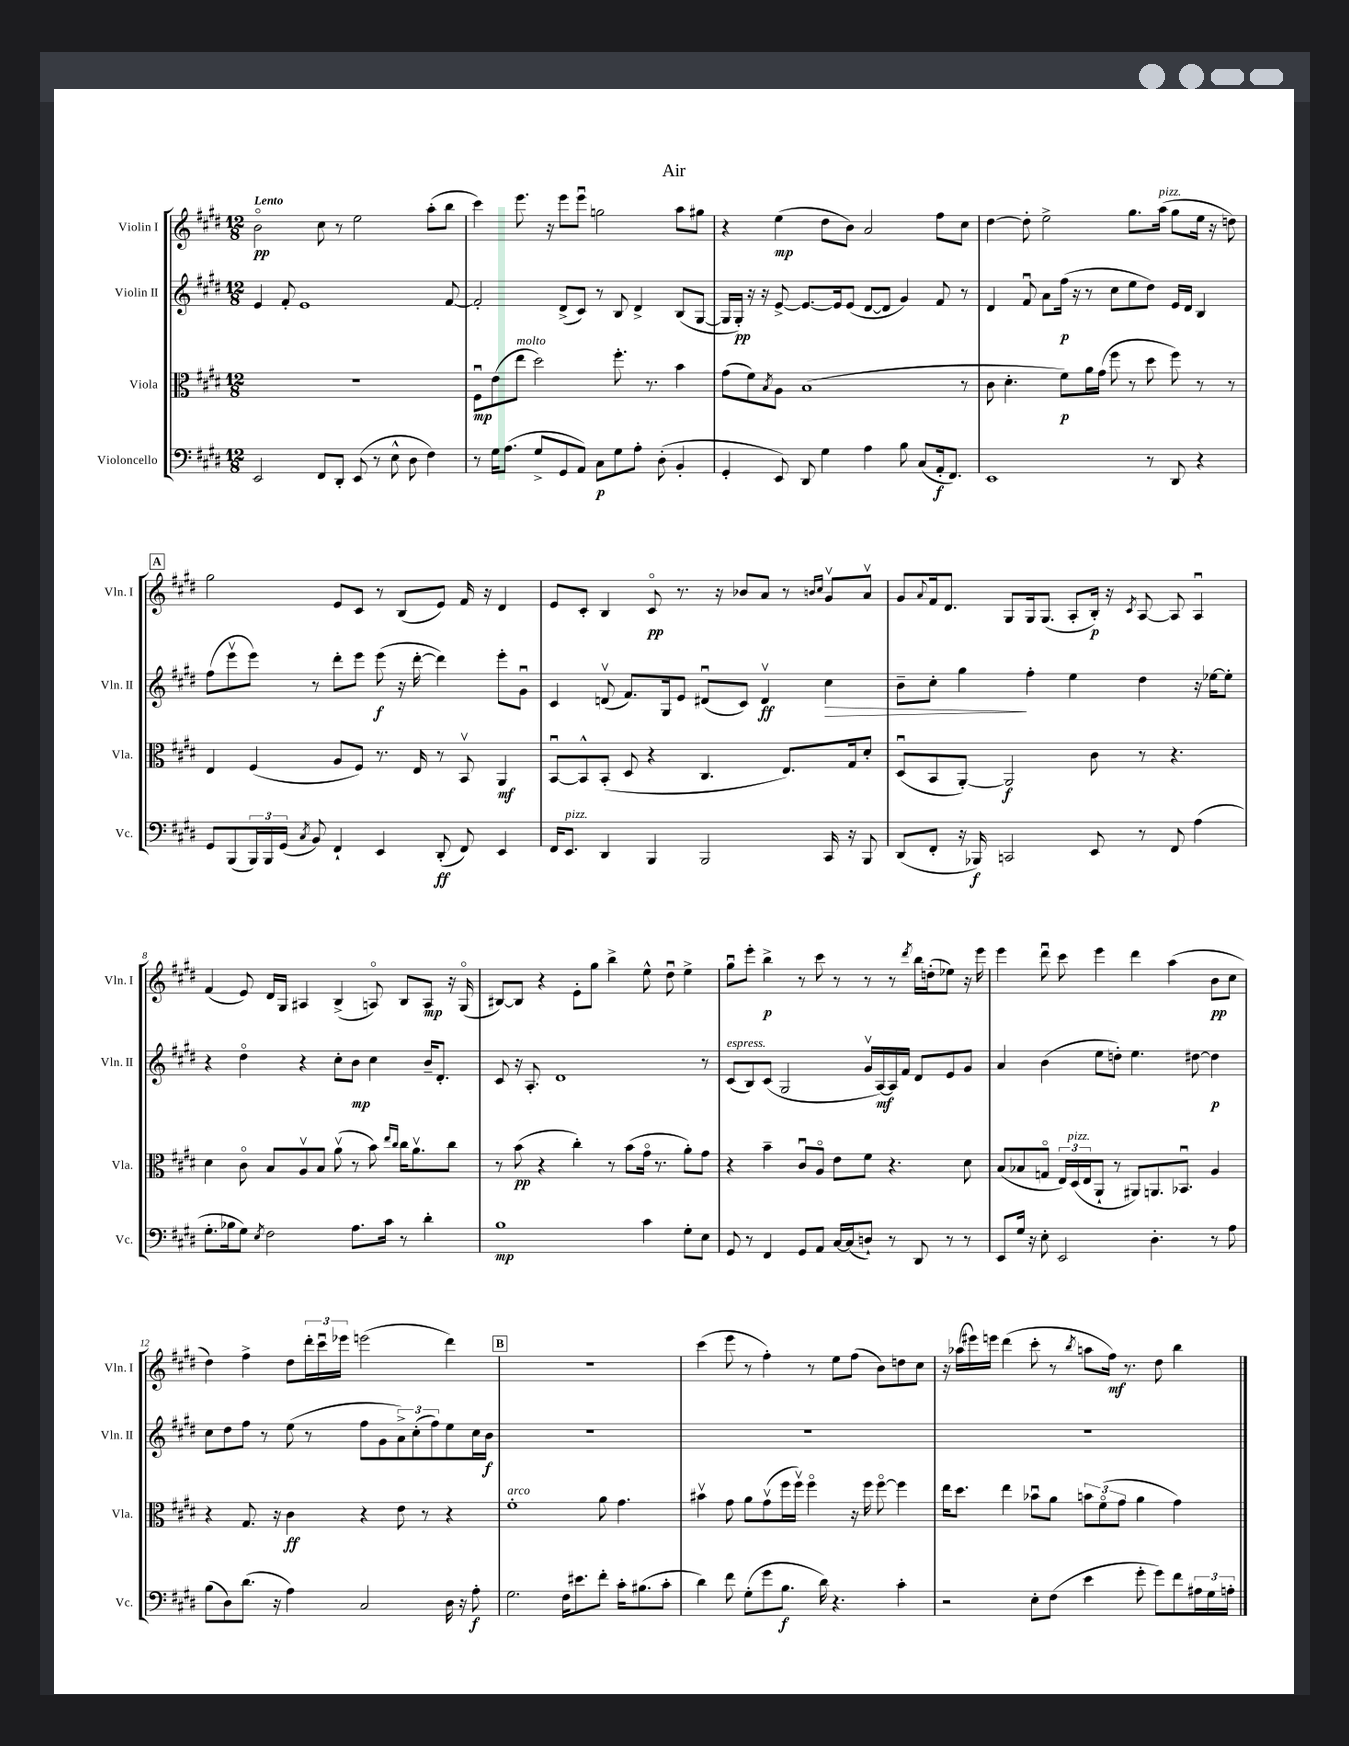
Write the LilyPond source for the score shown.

\header { title = "Air" }
<<
\new StaffGroup <<
\new Staff = "s0" \with { instrumentName = "Violin I" shortInstrumentName = "Vln. I" } {
    \clef treble \key e \major \numericTimeSignature \time 12/8 \tempo "Lento"
    b'2\flageolet\pp cis''8 r8 e''2 a''8-.( b''8 |
    cis'''4) e'''8. r16 e'''8 e'''8\downbow g''2 a''8 gis''8 |
    r4 e''4\mp( dis''8 b'8) a'2 fis''8 cis''8 |
    dis''4~ dis''8-. e''2-> gis''8. a''16^\markup { \italic "pizz." }( gis''8 e''16 r16 d''8) |
    \mark \markup { \box "A" } gis''2 e'8 cis'8 r8 b8( e'8) fis'16 r16 dis'4 |
    e'8 cis'8-. b4 cis'8\flageolet\pp r8. r16 bes'8 a'8 r8 \grace { b'16 cis''16 } gis'8\upbow a'8\upbow |
    gis'8 \appoggiatura { a'8 } fis'16 dis'8. gis8 gis16 gis8.( a8-. b16-.\p) r16 \acciaccatura { cis'8 } a8~ a8 a4\downbow |
    fis'4( e'8) dis'16 gis16 ais4 b4->( a8\flageolet) b8 a8\mp r16 gis16\flageolet( |
    bis8~) bis8 r4 e'8-. gis''8 b''4-> e''8-^ dis''8\downbow e''4-> |
    gis''8\downbow e'''8-. b''4->\p r8 cis'''8 r8 r8 r8 \acciaccatura { dis'''8 } b''16 d''16-.( ees''8) r16 e'''16 |
    e'''4 dis'''8\downbow cis'''8 e'''4 dis'''4 a''4( b'8\pp cis''8 |
    dis''4) fis''4-> dis''8 \tuplet 3/2 { dis'''16-. cis'''16\downbow ees'''16 } e'''2( dis'''4) |
    \mark \markup { \box "B" } R1. |
    cis'''4( e'''8 r8 fis''4-.) r8 e''8 fis''8( b'8) d''8 cis''8 |
    r16 aes''16( eis'''16) e'''16 dis'''4( cis'''8-. r8 \acciaccatura { b''8 } a''8 fis''16\mf) r8. dis''8 b''4 \bar "|." |
}
\new Staff = "s1" \with { instrumentName = "Violin II" shortInstrumentName = "Vln. II" } {
    \clef treble \key e \major \numericTimeSignature \time 12/8
    e'4 fis'8-. e'1 fis'8~ |
    fis'2-. dis'8->( cis'8) r8 b8 dis'4-> b8( gis8~ |
    gis16 gis16-.\pp) r16 r16 e'8~-> e'8.~ e'16 e'8( dis'8~ dis'8 gis'4) fis'8 r8 |
    dis'4 fis'8\downbow a'8 fis''16\p( r16 r8 cis''8 e''8 dis''8) e'16 dis'16 b4 |
    \mark \markup { \box "A" } fis''8( e'''8\upbow e'''8) r8 dis'''8-. e'''8 e'''8\f( r16 dis'''16~-. dis'''4) e'''8-. gis'8\downbow |
    cis'4 d'8\upbow( fis'8.) gis16 e'8 dis'8\downbow( cis'8) dis'4\upbow\ff cis''4\> |
    b'8-- cis''8-. gis''4\! fis''4-. e''4 dis''4 r16 ees''16~ ees''8-. |
    r4 dis''4\flageolet r4 cis''8-. b'8\mp cis''4 b'16-- dis'8.-. |
    cis'8 r16 a8.-. dis'1 r8 |
    cis'8^\markup { \italic "espress." }( b8) cis'8( gis2 gis'16\upbow a16~\mf) a16 fis'16 dis'8 e'8 gis'8 |
    a'4 b'4( e''8 d''8-.) e''4. dis''8~ dis''4\p |
    cis''8 dis''8 fis''8 r8 e''8( r8 fis''8 gis'8 \tuplet 3/2 { a'8->) cis''8-.( fis''8) } e''8 cis''16 b'16\f |
    \mark \markup { \box "B" } R1. |
    R1. |
    R1. \bar "|." |
}
\new Staff = "s2" \with { instrumentName = "Viola" shortInstrumentName = "Vla." } {
    \clef alto \key e \major \numericTimeSignature \time 12/8
    R1. |
    fis8\downbow\mp e'8( e''8^\markup { \italic "molto" } dis''2) fis''8.-. r8. b'4 |
    gis'8( fis'8) \acciaccatura { b8 } a8 b1( r8 |
    cis'8 dis'4.-. fis'8\p) a'16 gis'16( fis''8 r8 dis''8 fis''8) r8 r8 |
    \mark \markup { \box "A" } e4 fis4( a8 fis8) r8. e16 r8 b,8\upbow a,4\mf |
    b,8~\downbow b,8-^ b,8-.( dis8 r4 cis4. e8.) gis16 dis'8-. |
    dis8\downbow( b,8 a,8~-.) a,2\f cis'8 r8 r4. |
    dis'4 cis'8\flageolet b8 a8\upbow b8 a'8\upbow( r8 b'8) \grace { e''16 cis''16 } cis''16 a'8.\upbow cis''8 |
    r8 b'8\pp( r4 cis''4-.) r8 b'8( gis'16\flageolet r8. a'8-.) gis'8 |
    r4 b'4-- cis'8\downbow a8\flageolet e'8 fis'8 r4. dis'8 |
    b8( bes8 g8\flageolet \tuplet 3/2 { e16) dis16^\markup { \italic "pizz." }( e16 } a,8-! r8 ais,8) a,8. bes,8.\downbow a4 |
    r4 gis8. r16 cis'4\ff r4 e'8 r8 r4 |
    \mark \markup { \box "B" } fis'1-.^\markup { \italic "arco" } a'8 gis'4. |
    bis'4\upbow gis'8 a'8 gis'8\upbow( fis''16 fis''16\upbow) fis''4\flageolet r16 fis''16 fis''8~\flageolet fis''4 |
    e''16 dis''8. e''4 bes'8\downbow a'8 \tuplet 3/2 { b'8 fis'8\flageolet( gis'8 } a'4 gis'4) \bar "|." |
}
\new Staff = "s3" \with { instrumentName = "Violoncello" shortInstrumentName = "Vc." } {
    \clef bass \key e \major \numericTimeSignature \time 12/8
    e,2 fis,8 dis,8-. e,8( r8 e8-^ dis8 fis4) |
    r8 gis16 a8.( gis8-> gis,8 a,8) cis8\p gis8 a8-. dis8-.( b,4-. |
    gis,4-. e,8) dis,8 gis4 a4 b8 cis8( a,16-.\f fis,8.) |
    e,1 r8 dis,8 r4 |
    \mark \markup { \box "A" } gis,8 b,,8( \tuplet 3/2 { b,,16) b,,16 gis,16( } \acciaccatura { cis8 } b,8) fis,4-! e,4 dis,8-.\ff( fis,8) e,4 |
    fis,16 e,8.^\markup { \italic "pizz." } dis,4 b,,4 b,,2 cis,16 r16 b,,8 |
    dis,8( fis,8-. r16 bes,,16\f) c,2 e,8 r8 fis,8 a4( |
    gis8.-. bes16 gis8) \acciaccatura { e8 } fis2 a8. cis'16 r8 dis'4-. |
    b1\mp cis'4 gis8-. e8 |
    gis,8 r8 fis,4 gis,8 a,8 cis16~ cis16( d8-!) r8 dis,8 r8 r8 |
    e,8 gis16 r16 e8-. e,2 dis4.-. r8 a8 |
    b8( dis8) dis'8.( r16 a4) cis2 dis16 r16 a8-.\f |
    \mark \markup { \box "B" } gis2. fis16 eis'8. fis'8-. cis'16-. bis8.( cis'8-. |
    dis'4) fis'8 gis8-.( gis'8 b8.\f dis'16) r4. cis'4-. |
    r2 e8-. fis8( e'4 gis'8-. gis'8) fis'8 \tuplet 3/2 { ais16 gis16 a16-. } \bar "|." |
}
>>
>>
